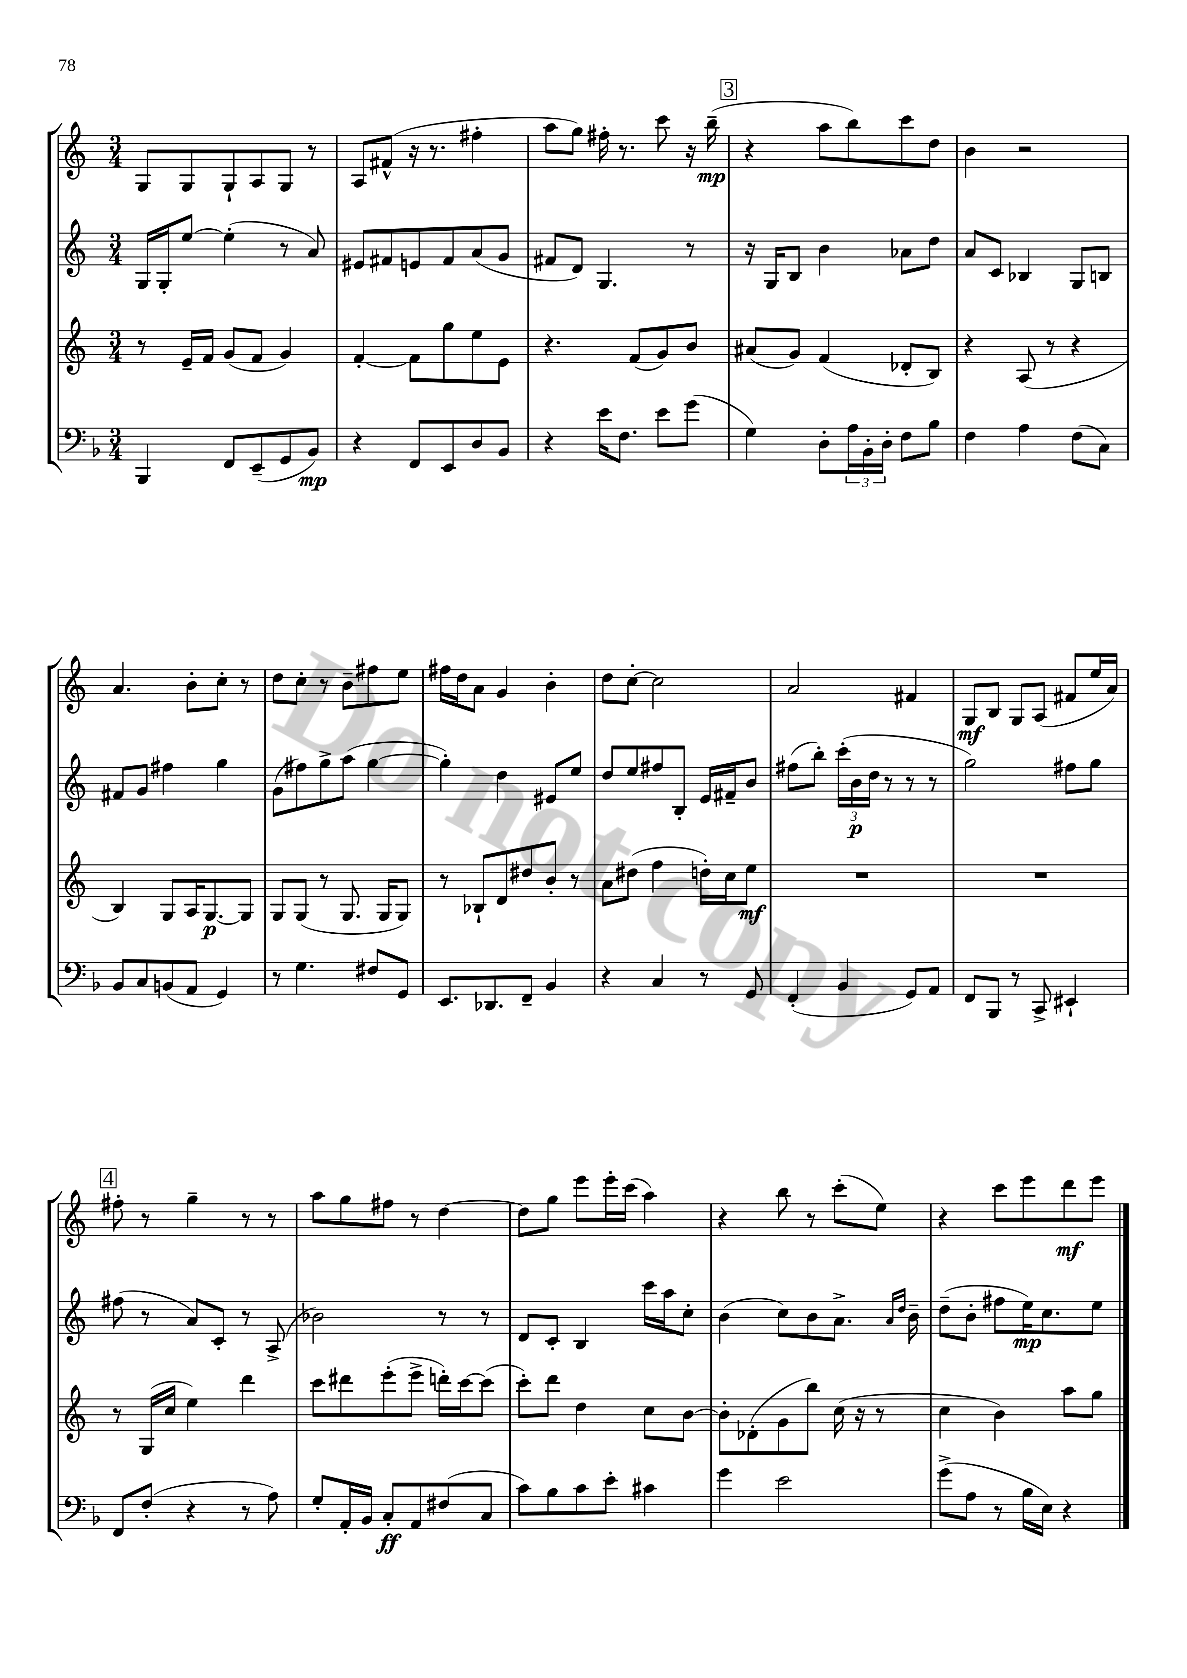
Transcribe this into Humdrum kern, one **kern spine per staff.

**kern	**dynam	**kern	**dynam	**kern	**dynam	**kern	**dynam
*part4	*part4	*part3	*part3	*part2	*part2	*part1	*part1
*staff4	*staff4	*staff3	*staff3	*staff2	*staff2	*staff1	*staff1
*clefF4	*	*clefG2	*	*clefG2	*	*clefG2	*
*k[b-]	*	*k[]	*	*k[]	*	*k[]	*
*M3/4	*	*M3/4	*	*M3/4	*	*M3/4	*
=17	=17	=17	=17	=17	=17	=17	=17
4BBB-/	.	8r	.	16G/LL	.	8G/L	.
.	.	.	.	16G'/J	.	.	.
.	.	16e~/LL	.	[8ee/J	.	8G/	.
.	.	16f/JJ	.	.	.	.	.
8FF/L	.	(8g/L	.	(4ee'\]	.	8G`/	.
(8EE~/	.	8f/J	.	.	.	8A/	.
8GG/	.	4g/)	.	8r	.	8G/J	.
8BB-/J)	mp	.	.	8a/)	.	8r	.
=18	=18	=18	=18	=18	=18	=18	=18
4r	.	[4f'/	.	8e#X/L	.	8A/L	.
.	.	.	.	8f#X/	.	(8f#X^^/J	.
8FF/L	.	8f\L]	.	8en/	.	16r	.
.	.	.	.	.	.	8.r	.
8EE/	.	8gg\	.	8f#/	.	.	.
8D/	.	8ee\	.	(8a/	.	4ff#X'\	.
8BB-/J	.	8e\J	.	8g/J	.	.	.
=19	=19	=19	=19	=19	=19	=19	=19
4r	.	4.r	.	8f#X/L	.	8aa\L	.
.	.	.	.	8d/J)	.	8gg\J)	.
16e\KL	.	.	.	4.G/	.	16ff#X'\	.
8.F\J	.	.	.	.	.	8.r	.
.	.	(8f/L	.	.	.	.	.
8e\L	.	8g/)	.	.	.	8ccc\	.
(8g\J	.	8b/J	.	8r	.	16r	.
.	.	.	.	.	.	(16bb~\	mp
!!LO:REH:place=s1:t=3
=20	=20	=20	=20	=20	=20	=20	=20
4G\)	.	(8a#X/L	.	16r	.	4r	.
.	.	.	.	16G/KL	.	.	.
.	.	8g/J)	.	8B/J	.	.	.
8D'\L	.	(4f/	.	4b\	.	8aa\L	.
24A\L	.	.	.	.	.	8bb\)	.
24BB-'\	.	.	.	.	.	.	.
24D'\JJ	.	.	.	.	.	.	.
8F\L	.	8d-X'/L	.	8a-X\L	.	8ccc\	.
8B-\J	.	8B/J)	.	8dd\J	.	8dd\J	.
=21	=21	=21	=21	=21	=21	=21	=21
4F\	.	4r	.	8a/L	.	4b\	.
.	.	.	.	8c/J	.	.	.
4A\	.	(8A/	.	4B-X/	.	2r	.
.	.	8r	.	.	.	.	.
(8F\L	.	4r	.	8G/L	.	.	.
8C\J)	.	.	.	8Bn/J	.	.	.
!!LO:LB:g=z
=22	=22	=22	=22	=22	=22	=22	=22
8BB-/L	.	4B/)	.	8f#X/L	.	4.a/	.
8C/	.	.	.	8g/J	.	.	.
(8BBn/	.	8G/L	.	4ff#X\	.	.	.
8AA/J	.	16A/K	.	.	.	8b'\L	.
.	.	[8.G/	p	.	.	.	.
4GG/)	.	.	.	4gg\	.	8cc'\J	.
.	.	8G/J]	.	.	.	8r	.
=23	=23	=23	=23	=23	=23	=23	=23
8r	.	8G/L	.	(8g\L	.	8dd\L	.
4.G\	.	(8G/J	.	8ff#X\)	.	8cc'\J	.
.	.	8r	.	8gg^\	.	8r	.
.	.	8.G/	.	(8aa\J	.	8b~\L	.
8F#X/L	.	.	.	[4gg\	.	8ff#X\	.
.	.	16G/KL	.	.	.	.	.
8GG/J	.	8G/J)	.	.	.	8ee\J	.
=24	=24	=24	=24	=24	=24	=24	=24
8.EE/L	.	8r	.	4gg'\])	.	16ff#X\LL	.
.	.	.	.	.	.	16dd\J	.
.	.	8B-X`/L	.	.	.	8a\J	.
8.DD-X/	.	.	.	.	.	.	.
.	.	8d/	.	4dd\	.	4g/	.
8FF~/J	.	8dd#X/	.	.	.	.	.
4BB-/	.	8b'/J	.	8e#X/L	.	4b'\	.
.	.	8r	.	8ee/J	.	.	.
=25	=25	=25	=25	=25	=25	=25	=25
4r	.	8a\L	.	8dd/L	.	8dd\L	.
.	.	(8dd#X\J	.	8ee/	.	[8cc'\J	.
4C/	.	4ff\	.	8ff#X/	.	2cc\]	.
.	.	.	.	8B'/J	.	.	.
8r	.	16ddn'\LL)	.	16e/LL	.	.	.
.	.	16cc\J	.	16f#X~/J	.	.	.
8GG/	.	8ee\J	mf	8b/J	.	.	.
=26	=26	=26	=26	=26	=26	=26	=26
(4FF'/	.	2.r	.	(8ff#X\L	.	2a/	.
.	.	.	.	8bb'\J)	.	.	.
4BB-/	.	.	.	(24ccc'\LL	.	.	.
.	.	.	.	24b\	p	.	.
.	.	.	.	24dd\JJ	.	.	.
.	.	.	.	8r	.	.	.
8GG/L)	.	.	.	8r	.	4f#X/	.
8AA/J	.	.	.	8r	.	.	.
=27	=27	=27	=27	=27	=27	=27	=27
8FF/L	.	2.r	.	2gg\)	.	8G/L	mf
8BBB-/J	.	.	.	.	.	8B/J	.
8r	.	.	.	.	.	8G/L	.
8CC^/	.	.	.	.	.	(8A/J	.
4EE#X`/	.	.	.	8ff#X\L	.	8f#X/L	.
.	.	.	.	8gg\J	.	16ee/L	.
.	.	.	.	.	.	16a/JJ)	.
!!LO:LB:g=z
!!LO:REH:place=s1:t=4
=28	=28	=28	=28	=28	=28	=28	=28
8FF/L	.	8r	.	(8ff#X\	.	8ff#X'\	.
(8F'/J	.	(16G/LL	.	8r	.	8r	.
.	.	16cc/JJ	.	.	.	.	.
4r	.	4ee\)	.	8a/L)	.	4gg~\	.
.	.	.	.	8c'/J	.	.	.
8r	.	4ddd\	.	8r	.	8r	.
8A\)	.	.	.	(8A^/	.	8r	.
=29	=29	=29	=29	=29	=29	=29	=29
8G'/L	.	8ccc\L	.	2b-X\)	.	8aa\L	.
16AA'/L	.	8ddd#X\	.	.	.	8gg\	.
16BB-/JJ	.	.	.	.	.	.	.
8C'/L	ff	(8eee'\	.	.	.	8ff#X\J	.
8AA/	.	8eee^\J	.	.	.	8r	.
(8F#X/	.	16dddn'\LL)	.	8r	.	[4dd\	.
.	.	[16ccc\J	.	.	.	.	.
8C/J	.	(8ccc\J]	.	8r	.	.	.
=30	=30	=30	=30	=30	=30	=30	=30
8c\L)	.	8ccc'\L)	.	8d/L	.	8dd\L]	.
8B-\	.	8ddd\J	.	8c'/J	.	8gg\J	.
8c\	.	4dd\	.	4B/	.	8eee\L	.
8e'\J	.	.	.	.	.	16eee'\L	.
.	.	.	.	.	.	(16ccc\JJ	.
4c#X\	.	8cc\L	.	16ccc\LL	.	4aa\)	.
.	.	.	.	16aa\J	.	.	.
.	.	[8b\J	.	8cc'\J	.	.	.
=31	=31	=31	=31	=31	=31	=31	=31
4g\	.	8b'\L]	.	(4b\	.	4r	.
.	.	(8d-X'\	.	.	.	.	.
2e\	.	8g\	.	8cc\L)	.	8bb\	.
.	.	8bb\J)	.	8b\	.	8r	.
.	.	(16cc\	.	8.a^\J	.	(8ccc'\L	.
.	.	16r	.	.	.	.	.
.	.	8r	.	.	.	8ee\J)	.
.	.	.	.	16qqa/LL	.	.	.
.	.	.	.	16qqdd/JJ	.	.	.
.	.	.	.	16b~\	.	.	.
=32	=32	=32	=32	=32	=32	=32	=32
(8g^\L	.	4cc\	.	(8dd~\L	.	4r	.
8A\J	.	.	.	8b'\J	.	.	.
8r	.	4b\)	.	8ff#X\L	.	8ccc\L	.
16B-\LL	.	.	.	16ee\K)	mp	8eee\	.
16E\JJ)	.	.	.	8.cc\	.	.	.
4r	.	8aa\L	.	.	.	8ddd\	mf
.	.	8gg\J	.	8ee\J	.	8eee\J	.
==	==	==	==	==	==	==	==
*-	*-	*-	*-	*-	*-	*-	*-
